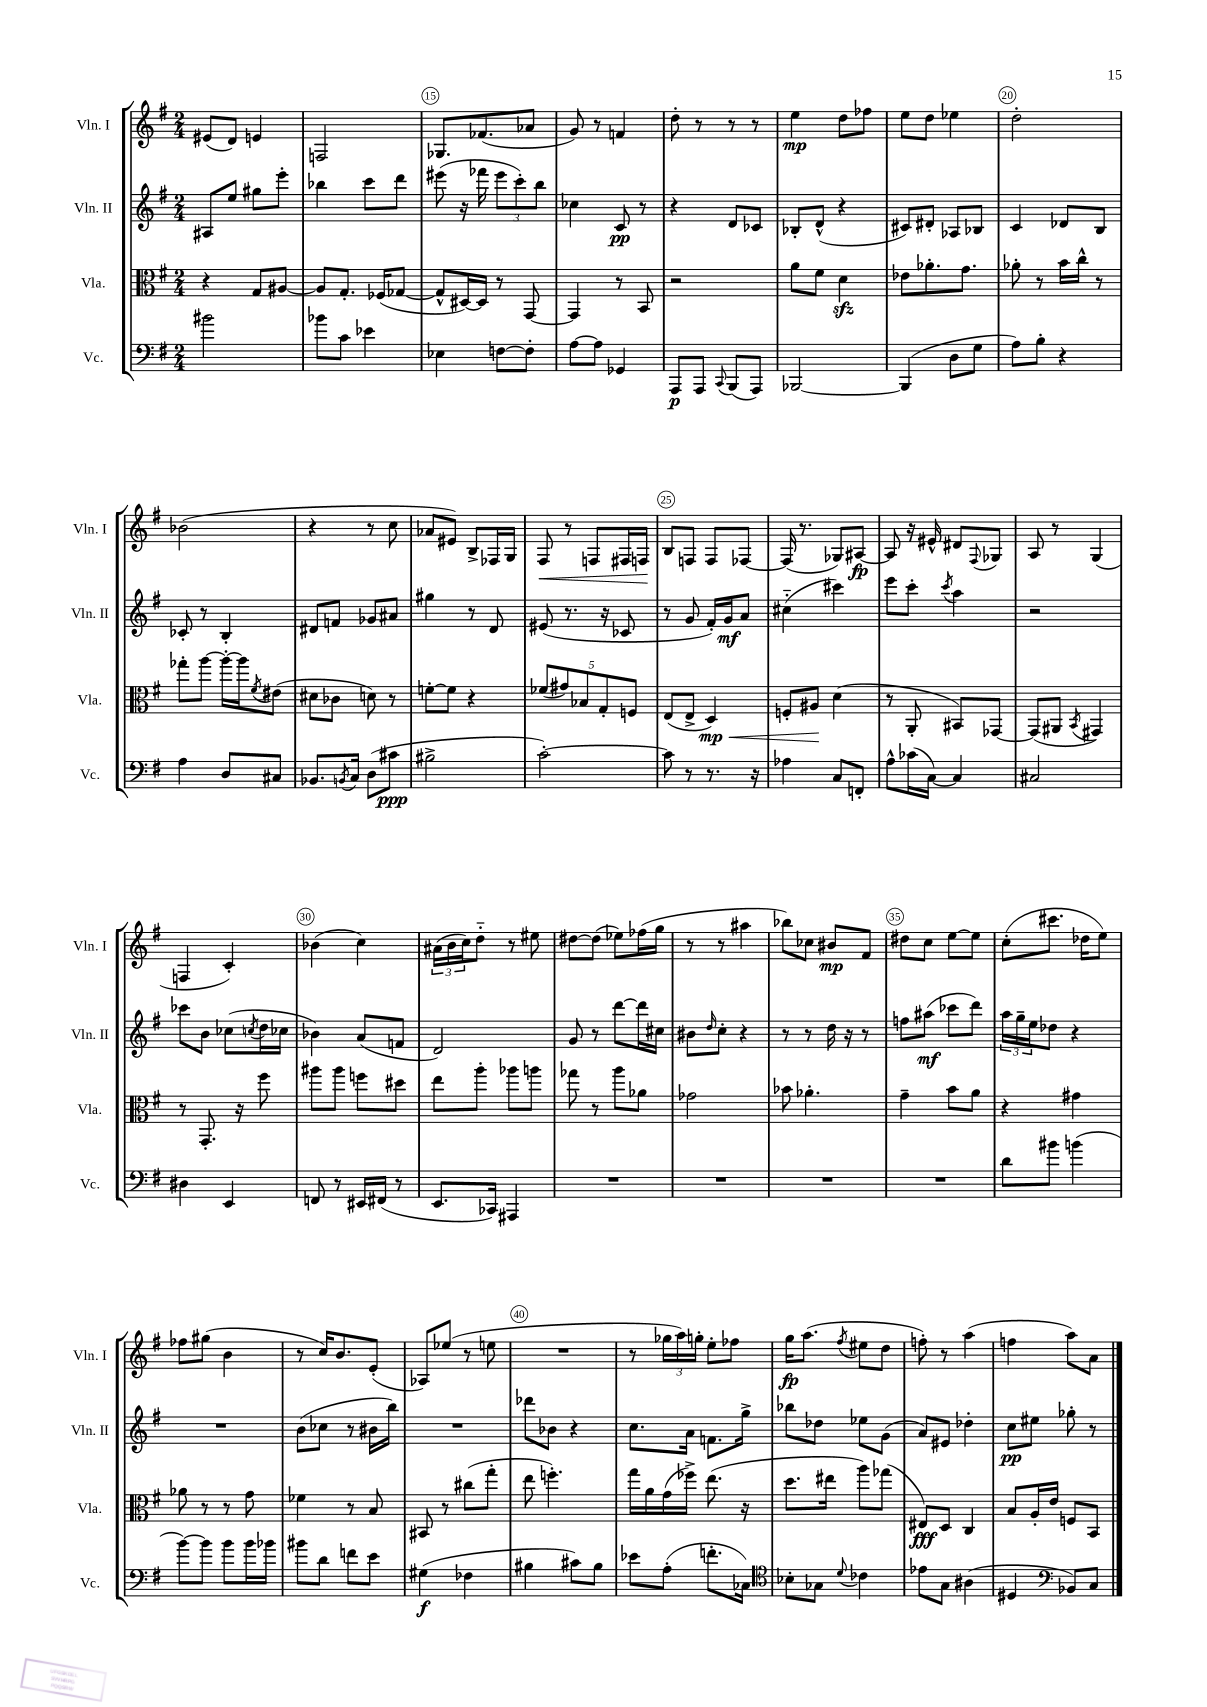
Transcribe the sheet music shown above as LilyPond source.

<<
\new StaffGroup <<
\new Staff = "s0" \with { instrumentName = "Vln. I" shortInstrumentName = "Vln. I" } {
    \clef treble \key g \major \numericTimeSignature \time 2/4
    eis'8( d'8) e'4 |
    f2 |
    ges8. fes'8.( aes'8 |
    g'8) r8 f'4 |
    d''8-. r8 r8 r8 |
    e''4\mp d''8 fes''8 |
    e''8 d''8 ees''4 |
    d''2-. |
    bes'2( |
    r4 r8 c''8 |
    aes'8 eis'8) b8-> fes16 g16 |
    fis8\< r8 f8 fis16 f16\! |
    b8 f8 f8 fes8~ |
    fes16( r8. ges8) ais8~\fp |
    ais8 r16 eis'16-^ dis'8 \appoggiatura { fis8 } ges8 |
    a8 r8 g4( |
    f4 c'4-.) |
    bes'4( c''4) |
    \tuplet 3/2 { ais'16( b'16 c''16) } d''8-_ r8 eis''8 |
    dis''8~ dis''8( ees''8) fes''16( g''16 |
    r8 r8 ais''4 |
    bes''8) ces''8 bis'8\mp fis'8 |
    dis''8 c''8 e''8~ e''8 |
    c''8-.( cis'''8. des''16 e''8) |
    fes''8 gis''8( b'4 |
    r8 c''16) b'8. e'8-.( |
    aes8) ees''8( r8 e''8 |
    R2 |
    r8 \tuplet 3/2 { ges''16 a''16) g''16-. } e''8-. fes''8 |
    g''16\fp a''8.( \acciaccatura { fis''8 } eis''8 d''8 |
    f''8-.) r8 a''4( |
    f''4 a''8) a'8 \bar "|." |
}
\new Staff = "s1" \with { instrumentName = "Vln. II" shortInstrumentName = "Vln. II" } {
    \clef treble \key g \major \numericTimeSignature \time 2/4
    ais8 e''8 gis''8 e'''8-. |
    bes''4 c'''8 d'''8 |
    eis'''8( r16 fes'''16 \tuplet 3/2 { eis'''8 c'''8-.) b''8 } |
    ces''4 c'8\pp r8 |
    r4 d'8 ces'8 |
    bes8-. d'8-^( r4 |
    cis'8) dis'8-. aes8 bes8 |
    c'4 des'8 b8 |
    ces'8-. r8 b4-. |
    dis'8 f'8 ges'8 ais'8 |
    gis''4 r8 d'8 |
    eis'8( r8. r16 ces'8 |
    r8 g'8 fis'16-.) g'16\mf a'8 |
    cis''4-_( cis'''4) |
    e'''8 c'''8-. \acciaccatura { c'''8 } a''4 |
    r2 |
    ces'''8 b'8 ces''8( \acciaccatura { c''8 } d''16 ces''16 |
    bes'4) a'8( f'8 |
    d'2) |
    g'8 r8 d'''8~ d'''16 cis''16 |
    bis'8 \grace { d''16 } c''8-. r4 |
    r8 r8 d''16 r16 r8 |
    f''8 ais''8\mf( ces'''8 d'''8) |
    \tuplet 3/2 { a''16 g''16-- e''16 } des''8 r4 |
    R2 |
    b'8( ces''8 r8 bis'16 b''16) |
    R2 |
    des'''8 bes'8 r4 |
    c''8. a'16 f'8. g''16-> |
    bes''8 des''8 ees''8 g'8( |
    a'8) eis'8 des''4-. |
    c''8\pp eis''8 ges''8-. r8 \bar "|." |
}
\new Staff = "s2" \with { instrumentName = "Vla." shortInstrumentName = "Vla." } {
    \clef alto \key g \major \numericTimeSignature \time 2/4
    r4 g8 ais8~ |
    ais8 g8.-. fes16( ges8~ |
    ges8-^ dis16~) dis16 r8 g,8~ |
    g,4 r8 b,8 |
    r2 |
    a'8 fis'8 d'4\sfz |
    ees'8 aes'8.-. g'8. |
    aes'8-. r8 b'16 c''16-^ r8 |
    ges''8-. a''8~ a''16~-. a''16 \acciaccatura { fis'8 } eis'8( |
    dis'8 ces'8 d'8) r8 |
    f'8~-. f'8 r4 |
    \tuplet 5/4 { fes'8( gis'8) bes8 g8-. f8 } |
    e8( e8-> d4\mp\<) |
    f8-. ais8\! d'4( |
    r8 a,8-. bis,8) ges,8~ |
    ges,8( ais,8 \acciaccatura { b,8 } gis,4) |
    r8 g,8.-. r16 fis''8 |
    ais''8 ais''8 f''8 dis''8 |
    e''8 a''8-. aes''8 a''8 |
    ges''8 r8 a''8 aes'8 |
    ges'2 |
    bes'8 aes'4.-. |
    g'4-- b'8 a'8 |
    r4 gis'4 |
    aes'8 r8 r8 g'8 |
    fes'4 r8 b8 |
    bis,8 r8 cis''8( g''8-. |
    e''8 f''4.-.) |
    g''16 a'16 g'16( fes''16->) e''8.( r16 |
    d''8. eis''16 a''8) ges''8( |
    eis8\fff) d8 c4 |
    b8 a16-. e'16 f8 b,8 \bar "|." |
}
\new Staff = "s3" \with { instrumentName = "Vc." shortInstrumentName = "Vc." } {
    \clef bass \key g \major \numericTimeSignature \time 2/4
    bis'2 |
    bes'8 c'8 ees'4 |
    ees4 f8~ f8-. |
    a8~ a8 ges,4 |
    a,,8\p a,,8 \appoggiatura { c,8 } b,,8( a,,8) |
    bes,,2~ |
    bes,,4( d8 g8 |
    a8) b8-. r4 |
    a4 d8 cis8 |
    bes,8. \acciaccatura { b,8 } c16 d8( cis'8\ppp |
    bis2-> |
    c'2~-.) |
    c'8 r8 r8. r16 |
    aes4 c8 f,8-. |
    a8-^ ces'16( c16~) c4 |
    cis2 |
    dis4 e,4 |
    f,8 r8 eis,16 fis,16( r8 |
    e,8. ces,16) ais,,4 |
    R2 |
    R2 |
    R2 |
    R2 |
    d'8 bis'8 b'4( |
    b'8~) b'8 b'8 b'16 bes'16 |
    bis'8 d'8 f'8 e'8 |
    gis4\f( fes4 |
    bis4 cis'8) bis8 |
    ees'8 a8-.( f'8.-. ces16) |
    \clef tenor bes8-. ges8 \appoggiatura { d'8 } ces'4 |
    ees'8 g8 ais4( |
    dis4 \clef bass bes,8) c8 \bar "|." |
}
>>
>>
\layout { \context { \Score currentBarNumber = #13 \override BarNumber.break-visibility = ##(#f #t #t) barNumberVisibility = #(every-nth-bar-number-visible 5) \override BarNumber.stencil = #(make-stencil-circler 0.1 0.3 ly:text-interface::print) } }
